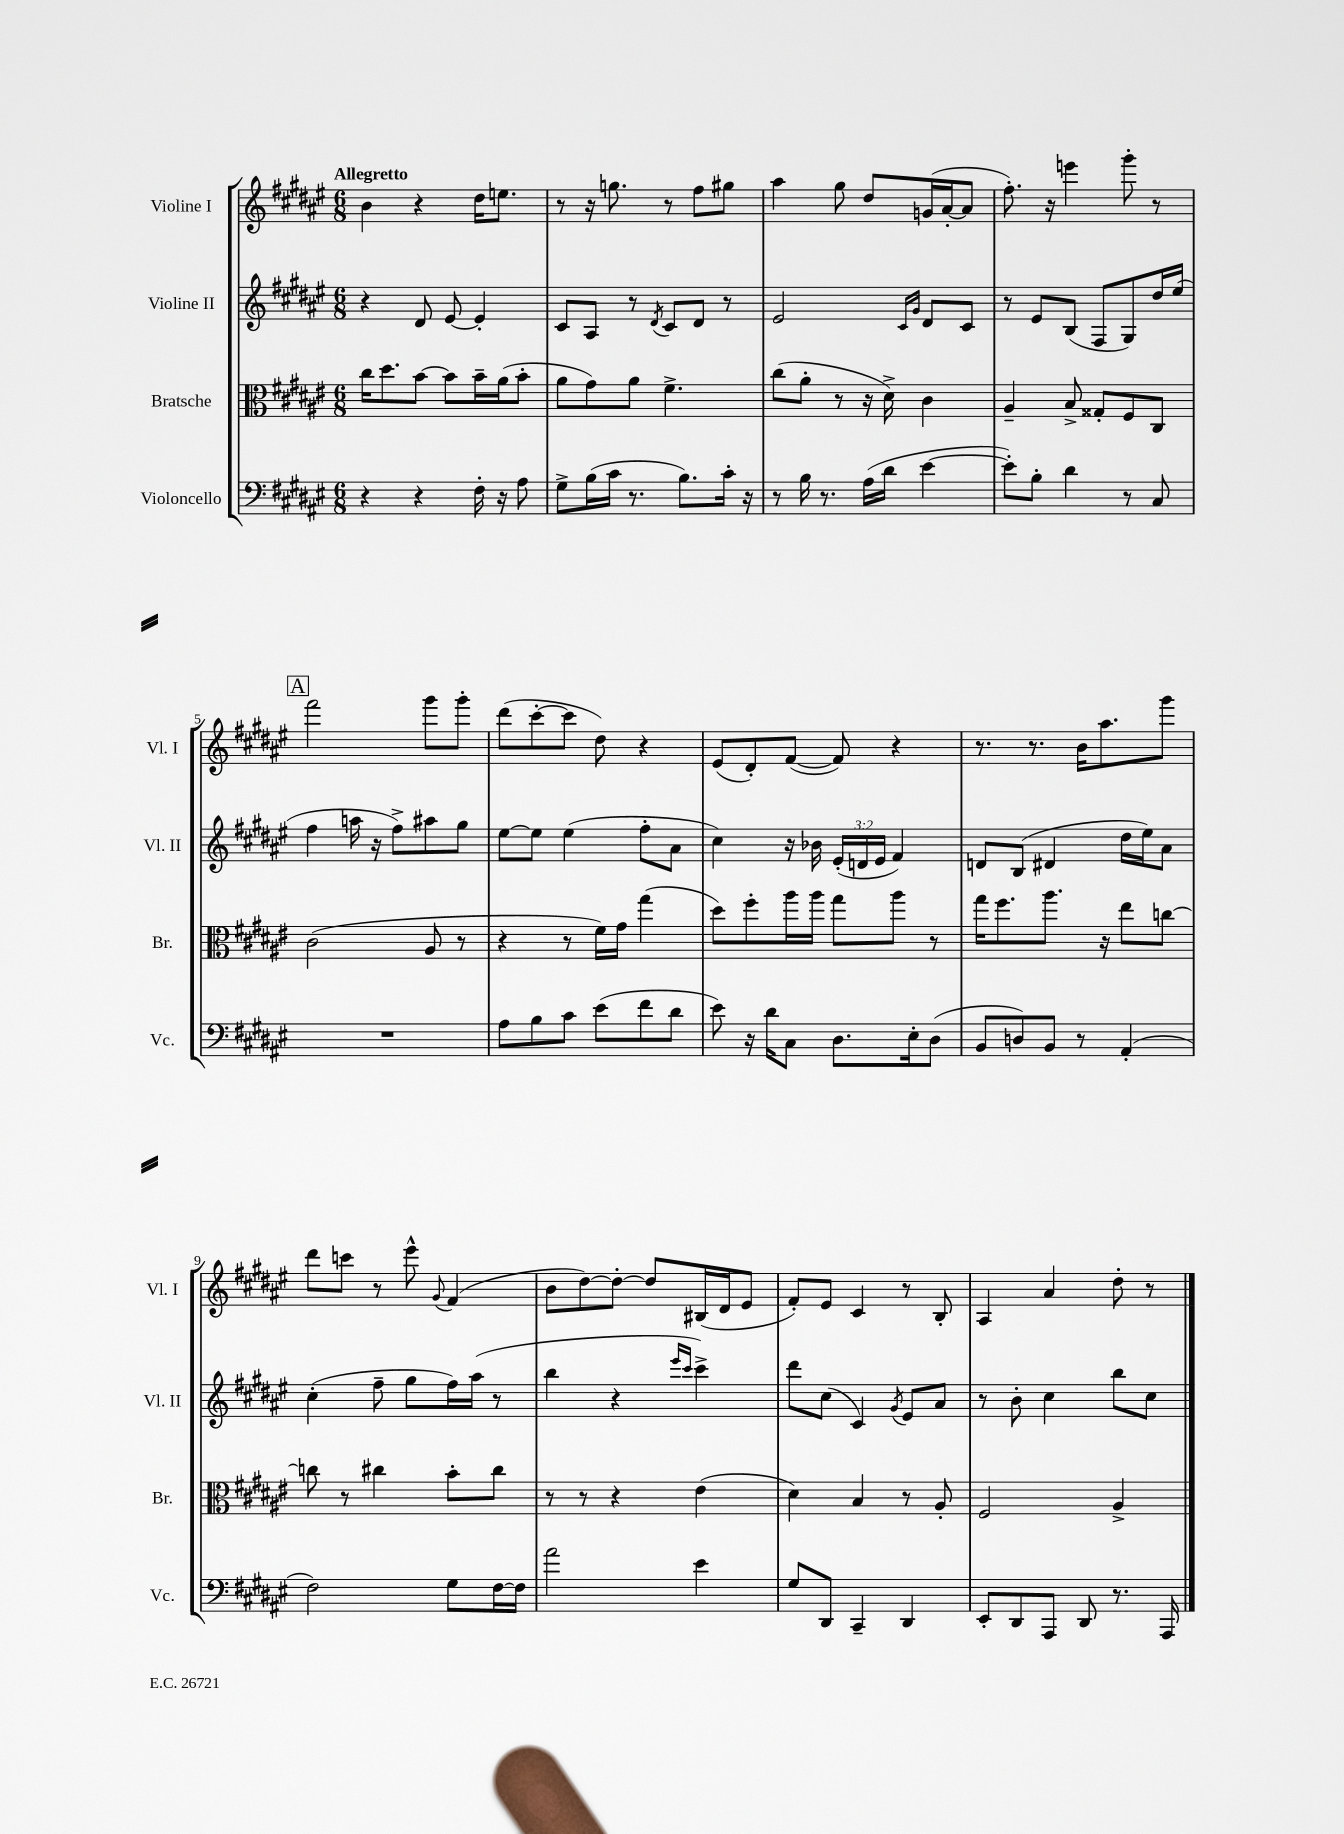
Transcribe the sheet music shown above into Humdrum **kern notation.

**kern	**kern	**kern	**kern
*part4	*part3	*part2	*part1
*staff4	*staff3	*staff2	*staff1
*I"Violoncello	*I"Bratsche	*I"Violine II	*I"Violine I
*I'Vc.	*I'Br.	*I'Vl. II	*I'Vl. I
*clefF4	*clefC3	*clefG2	*clefG2
*k[f#c#g#d#a#e#]	*k[f#c#g#d#a#e#]	*k[f#c#g#d#a#e#]	*k[f#c#g#d#a#e#]
*M6/8	*M6/8	*M6/8	*M6/8
=1	=1	=1	=1
!	!	!	!LO:TX:a:B:t=Allegretto
4r	16cc#\KL	4r	4b\
.	8.dd#\	.	.
4r	[8b\J	8d#/	4r
.	8b\L]	[8e#/	.
16F#'\	16b~\L	4e#'/]	16dd#\KL
16r	(16a#\J	.	8.een\J
8A#\	8b'\J	.	.
=2	=2	=2	=2
8G#^\L	8a#\L	8c#/L	8r
(16B\L	8g#\)	8A#/J	16r
16c#\JJ	.	.	8.ggn\
8.r	8a#\J	8r	.
.	.	8qd#/	.
.	4.f#^\	8c#/L	8r
8.B\L)	.	.	.
.	.	8d#/J	8ff#\L
16c#'\Jk	.	8r	8gg#X\J
16r	.	.	.
=3	=3	=3	=3
8r	(8cc#\L	2e#/	4aa#\
16B\	8a#'\J	.	.
8.r	.	.	.
.	8r	.	8gg#\
(16A#\LL	16r	.	8dd#/L
16d#\JJ	16d#^\)	.	.
.	.	16qqc#/LL	.
.	.	16qqg#/JJ	.
[4e#\	4c#\	8d#/L	(16gn/L
.	.	.	[16a#'/J
.	.	8c#/J	8a#/J]
=4	=4	=4	=4
8e#'\L])	4A#~/	8r	8.ff#'\)
8B'\J	.	8e#/L	.
.	.	.	16r
4d#\	8B^/	(8B/J	4eeen\
.	8G##X'/L	8F#/L	.
8r	8F#/	8G#/)	8ggg#'\
8C#/	8C#/J	16dd#/L	8r
.	.	(16ee#/JJ	.
!!LO:LB:g=z
!!LO:REH:place=s1:t=A
=5	=5	=5	=5
2.r	(2c#\	4ff#\	2fff#\
.	.	16aan\	.
.	.	16r	.
.	.	8ff#^\L)	.
.	8A#/	8aa#X\	8ggg#\L
.	8r	8gg#\J	8ggg#'\J
=6	=6	=6	=6
8A#\L	4r	[8ee#\L	(8ddd#\L
8B\	.	8ee#\J]	[8ccc#'\
8c#\J	8r	(4ee#\	8ccc#\J]
(8e#\L	16f#\LL)	.	8dd#\)
.	16g#\JJ	.	.
8f#\	(4gg#\	8ff#'\L	4r
8d#\J	.	8a#\J	.
=7	=7	=7	=7
8e#\)	8dd#\L)	4cc#\)	(8e#/L
16r	8ff#'\	.	8d#'/)
16d#\KL	.	.	.
8C#\J	16aa#\L	16r	([8f#/J
.	16aa#\JJ	16b-X\	.
8.D#\L	8gg#\L	(24e#'/LL	8f#/])
.	.	24dn/	.
.	.	24e#/JJ	.
.	8aa#\J	4f#/)	4r
16E#'\k	.	.	.
(8D#\J	8r	.	.
=8	=8	=8	=8
8BB/L	16gg#\KL	8dn/L	8.r
.	8.ff#\	.	.
8Dn/)	.	(8B/J	.
.	.	.	8.r
8BB/J	8.aa#\J	4d#X/	.
8r	.	.	16b\KL
.	16r	.	8.aa#\
(4AA#'/	8ee#\L	16dd#\LL	.
.	.	16ee#\J)	.
.	[8ccn\J	8a#\J	8ggg#\J
!!LO:LB:g=z
=9	=9	=9	=9
2F#\)	8ccn\]	(4cc#'\	8ddd#\L
.	8r	.	8cccn\J
.	4cc#X\	8ff#~\	8r
.	.	8gg#\L	8eee#^^\
.	.	.	8qqg#/
8G#\L	8b'\L	16ff#\L)	(4f#/
.	.	(16aa#\JJ	.
[16F#\L	8cc#\J	8r	.
16F#\JJ]	.	.	.
=10	=10	=10	=10
2a#\	8r	4bb\	8b\L
.	8r	.	[8dd#\)
.	4r	4r	8dd#'\J_
.	.	.	8dd#/L]
.	.	16qqeee#/LL	.
.	.	16qqccc#/JJ	.
4e#\	(4e#\	4ccc#^\)	(16B#X/L
.	.	.	16d#/J
.	.	.	8e#/J
=11	=11	=11	=11
8G#/L	4d#\)	8ddd#\L	8f#'/L)
8DD#/J	.	(8cc#\J	8e#/J
4CC#~/	4B/	4c#/)	4c#/
.	.	8qg#/	.
4DD#/	8r	8e#/L	8r
.	8A#'/	8a#/J	8B'/
=12	=12	=12	=12
8EE#'/L	2F#/	8r	4A#/
8DD#/	.	8b'\	.
8AAA#/J	.	4cc#\	4a#/
8DD#/	.	.	.
8.r	4A#^/	8bb\L	8dd#'\
.	.	8cc#\J	8r
16AAA#/	.	.	.
==	==	==	==
*-	*-	*-	*-
